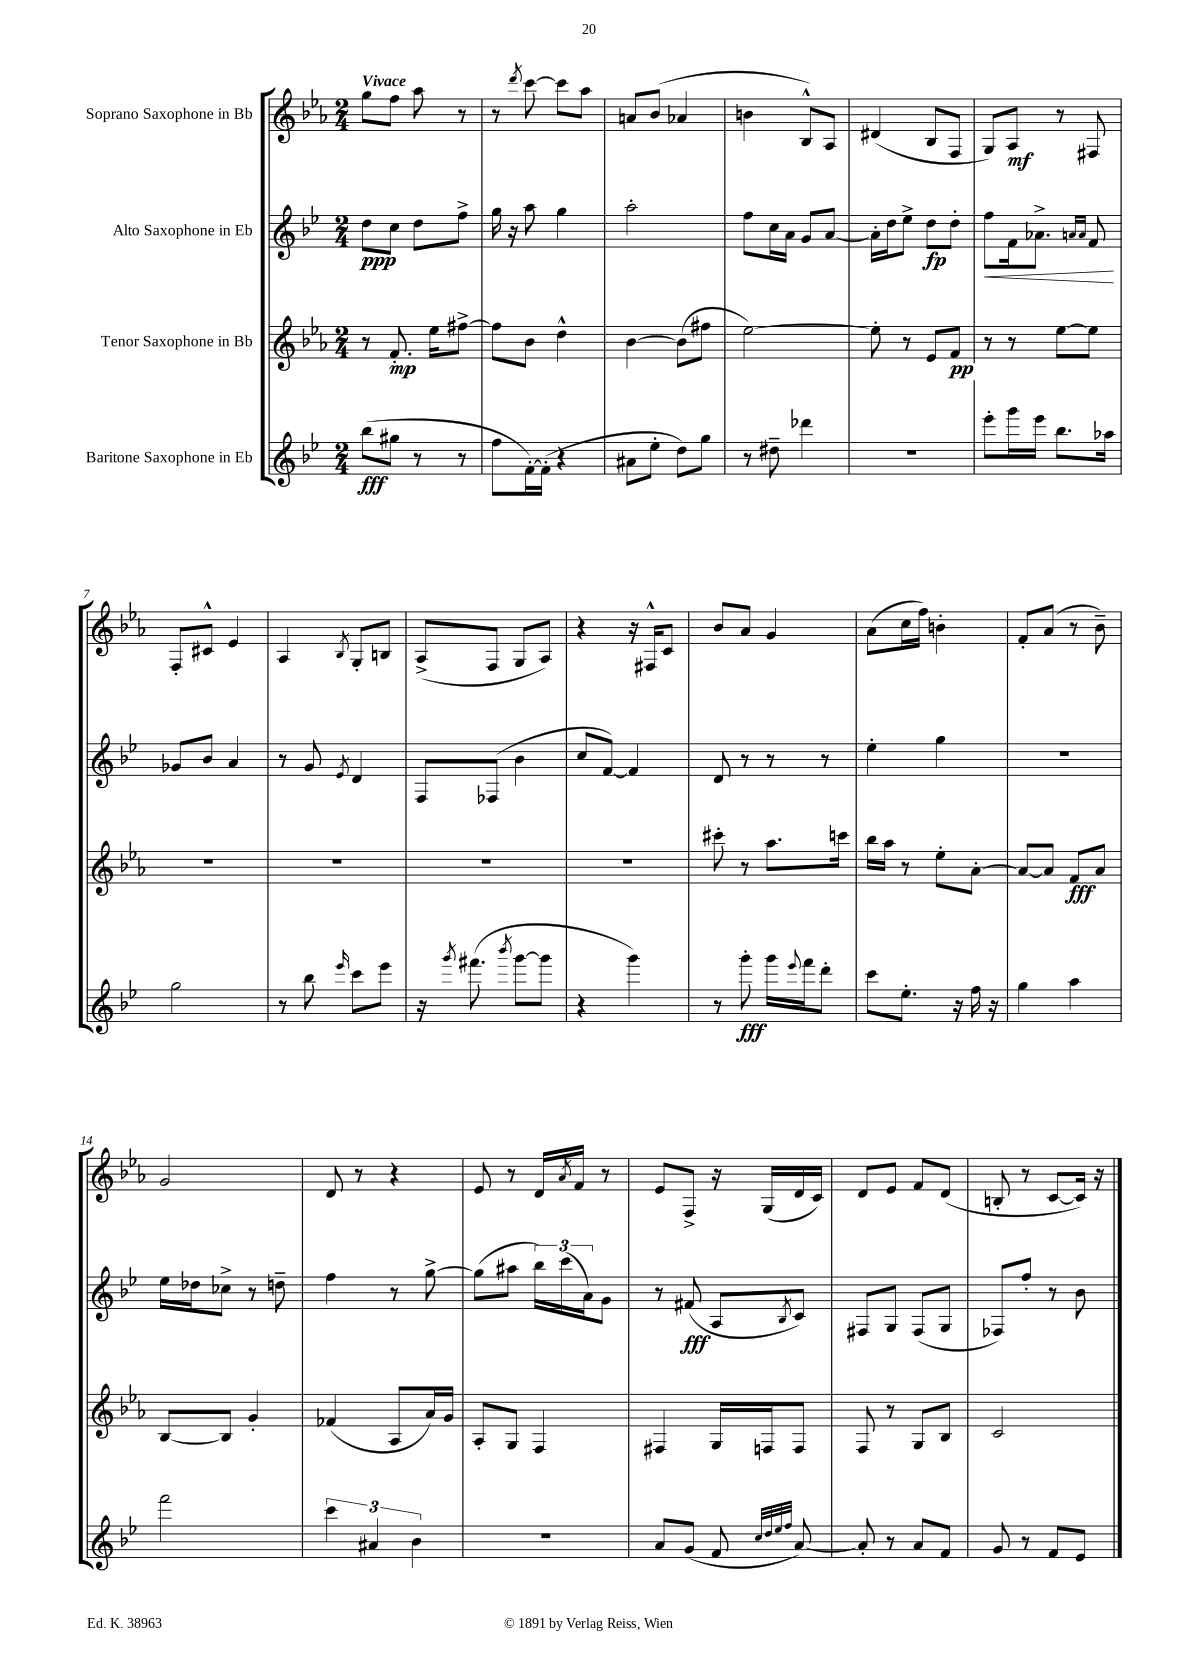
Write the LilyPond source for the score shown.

<<
\new StaffGroup <<
\new Staff = "s0" \with { instrumentName = "Soprano Saxophone in Bb" } {
    \clef treble \key ees \major \numericTimeSignature \time 2/4 \tempo "Vivace"
    g''8 f''8 aes''8 r8 |
    r8 \acciaccatura { d'''8 } c'''8~ c'''8 aes''8 |
    a'8 bes'8( aes'4 |
    b'4 bes8-^) aes8 |
    dis'4( bes8 f8 |
    g8) aes8\mf r8 fis8 |
    f8-. cis'8-^ ees'4 |
    aes4 \acciaccatura { bes8 } g8-. b8 |
    aes8->( f8 g8 aes8) |
    r4 r16 fis16-^ c'8 |
    bes'8 aes'8 g'4 |
    aes'8( c''16 f''16) b'4-. |
    f'8-. aes'8( r8 bes'8--) |
    g'2 |
    d'8 r8 r4 |
    ees'8 r8 d'16 \acciaccatura { aes'8 } f'16 r8 |
    ees'8 f8-> r16 g16( d'16 c'16) |
    d'8 ees'8 f'8 d'8( |
    b8-. r8 c'8~ c'16) r16 \bar "|." |
}
\new Staff = "s1" \with { instrumentName = "Alto Saxophone in Eb" } {
    \clef treble \key bes \major \numericTimeSignature \time 2/4
    d''8\ppp c''8 d''8 f''8-> |
    g''16 r16 a''8 g''4 |
    a''2-. |
    f''8 c''16 a'16 g'8 a'8~ |
    a'16-. d''16 ees''8-> d''8\fp d''8-. |
    f''8\< f'16 aes'8.-> \grace { a'16 a'16 } f'8\! |
    ges'8 bes'8 a'4 |
    r8 g'8 \acciaccatura { ees'8 } d'4 |
    f8 fes8( bes'4 |
    c''8 f'8~) f'4 |
    d'8 r8 r8 r8 |
    ees''4-. g''4 |
    r2 |
    ees''16 des''16 ces''8-> r8 d''8-- |
    f''4 r8 g''8~-> |
    g''8( ais''8 \tuplet 3/2 { bes''16) c'''16( a'16) } g'8 |
    r8 fis'8\fff( a8 \acciaccatura { bes8 } c'8) |
    fis8 g8 fis8( g8 |
    fes8) f''8-. r8 bes'8 \bar "|." |
}
\new Staff = "s2" \with { instrumentName = "Tenor Saxophone in Bb" } {
    \clef treble \key ees \major \numericTimeSignature \time 2/4
    r8 f'8.-.\mp ees''16 fis''8~-> |
    fis''8 bes'8 d''4-^ |
    bes'4~ bes'8( fis''8 |
    ees''2~) |
    ees''8-. r8 ees'8 f'8\pp |
    r8 r8 ees''8~ ees''8 |
    R2 |
    R2 |
    R2 |
    R2 |
    cis'''8-. r8 aes''8. c'''16 |
    bes''16 aes''16 r8 ees''8-. aes'8~-. |
    aes'8~ aes'8 f'8\fff aes'8 |
    bes8~ bes8 g'4-. |
    fes'4( aes8 aes'16) g'16 |
    aes8-. g8 f4 |
    fis4 g16 f16 f8 |
    f8 r8 g8 bes8 |
    c'2 \bar "|." |
}
\new Staff = "s3" \with { instrumentName = "Baritone Saxophone in Eb" } {
    \clef treble \key bes \major \numericTimeSignature \time 2/4
    bes''8\fff( gis''8 r8 r8 |
    f''8 f'16~-.) f'16-.( r4 |
    ais'8 ees''8-. d''8) g''8 |
    r8 dis''8-- des'''4 |
    R2 |
    ees'''8-. g'''16 ees'''16 bes''8. aes''16 |
    g''2 |
    r8 bes''8 \grace { ees'''16 } c'''8 ees'''8 |
    r16 \acciaccatura { g'''8 } fis'''8.( \acciaccatura { bes'''8 } g'''8~ g'''8 |
    r4 g'''4) |
    r8 g'''8-.\fff g'''16 \appoggiatura { ees'''8 } f'''16 d'''8-. |
    c'''8 ees''8.-. r16 f''16 r16 |
    g''4 a''4 |
    f'''2 |
    \tuplet 3/2 { c'''4 ais'4 bes'4 } |
    r2 |
    a'8 g'8( f'8 \grace { c''32 d''32 ees''32 f''32 } a'8~) |
    a'8-. r8 a'8 f'8 |
    g'8 r8 f'8 ees'8 \bar "|." |
}
>>
>>
